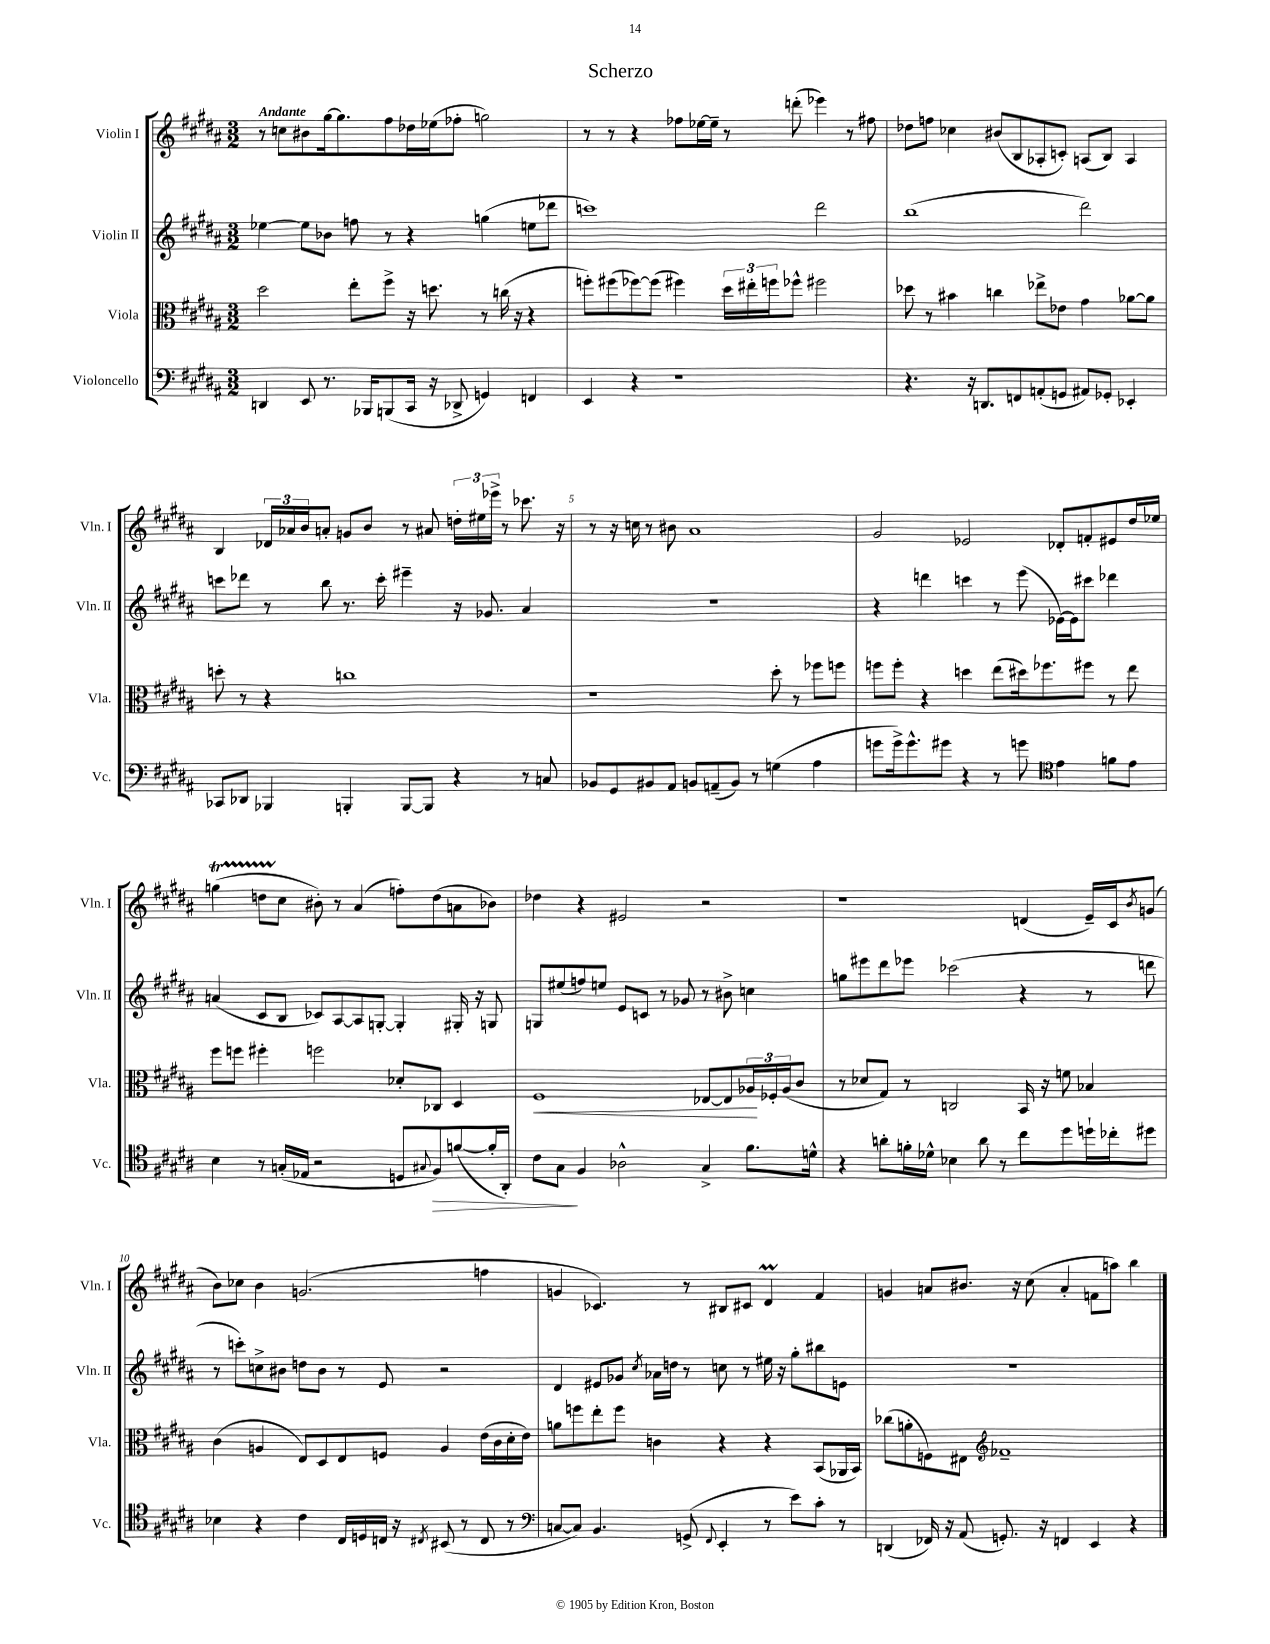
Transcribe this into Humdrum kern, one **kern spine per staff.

**kern	**kern	**kern	**kern
*staff4	*staff3	*staff2	*staff1
*clefF4	*clefC3	*clefG2	*clefG2
*k[f#c#g#d#a#]	*k[f#c#g#d#a#]	*k[f#c#g#d#a#]	*k[f#c#g#d#a#]
*M3/2	*M3/2	*M3/2	*M3/2
4DD	2dd#	[4ee-	8r
.	.	.	8cc
8EE	.	8ee-]	8b#
8.r	.	8b-	[16gg#
.	.	.	8.gg#]
.	8ee'	8ff	.
16BBB-	.	.	.
(8BBB	8ff#^	8r	8ff#
16CC#	16r	4r	16dd-
16r	8.dd	.	(16ee-
8DD-^	.	.	8ff-'
4GG)	8r	(4gg	2gg)
.	(16cc	.	.
.	16r	.	.
4FF	4r	8ee	.
.	.	8ddd-	.
=	=	=	=
4EE	8ff')	1ccc)	8r
.	(8ff#	.	8r
4r	[8ff-)	.	4r
.	(8ff-]	.	.
1r	4ff#)	.	8ff-
.	.	.	[16ee-
.	.	.	16ee-~]
.	24dd#	.	8r
.	24ee#'	.	.
.	24ff	.	.
.	8ff-^^	.	(8ddd'
.	2ff#	2ddd#	4eee-)
.	.	.	8r
.	.	.	8ff#
=	=	=	=
4.r	8dd-	(1bb	8dd-
.	8r	.	8ff
.	4b#	.	4cc-
16r	.	.	.
8.DD	.	.	.
.	4cc	.	(8b#
8FF	.	.	8B
(8AA'	8ee-^	.	8A-'
8GG	8e-	.	8c')
8AA#)	4g#	2ddd#)	(8A
8GG-'	.	.	8B)
4EE-'	[8a-	.	4A
.	8a-]	.	.
=	=	=	=
8CC-	8dd'	8ccc	4B
8DD-	8r	8ddd-	.
4BBB-	4r	8r	24d-
.	.	.	24a-
.	.	.	24b
.	.	8bb	8a'
4BBB'	1cc	8.r	8g
.	.	.	8b
.	.	16ccc'	.
[8BBB	.	4eee#~	8r
8BBB]	.	.	8a#
4r	.	16r	24dd'
.	.	.	24ee#
.	.	8.g-	.
.	.	.	24eee-^
.	.	.	8r
8r	.	4a#	8.ccc-
8C	.	.	.
.	.	.	16r
=	=	=	=
8BB-	1r	1.r	8r
8GG#	.	.	16r
.	.	.	16cc
8BB#	.	.	8r
8AA#	.	.	8b#
8BB	.	.	1a#
(8AA~	.	.	.
8BB)	.	.	.
8r	.	.	.
(4G	8dd#'	.	.
.	8r	.	.
4A#	8ff-	.	.
.	8ff	.	.
=	=	=	=
8g	8ff	4r	2g#
16g^)	8ff'	.	.
8.g^^	.	.	.
.	4r	4ddd	.
8g#	.	.	.
4r	4dd	4ccc	2e-
8r	(8ee	8r	.
8g	16dd#)	(8eee	.
.	8.ff-	.	.
*clefC4	*	*	*
4e	.	[16e-)	8d-'
.	.	16e-]	.
.	8ff#	8ccc#	8f'
8f	8r	4ddd-	8e#
8e	8ee	.	16dd#
.	.	.	16ee-
=	=	=	=
4B	8ff#	(4a	(4gg
.	8ff	.	.
8r	4ff#'	8c#	8dd
(16G'	.	8B	8cc#
16E-	.	.	.
2r	2ff	8c-)	8b#')
.	.	[8A#	8r
.	.	8A#]	(4a#
.	.	[8G'	.
8D	8d-'	4G']	8ff')
8qqG#	.	.	.
8F#)	8C-	.	(8dd
([8f	4D#	16G#'	8a
.	.	16r	.
16f']	.	8G	8b-)
16AA#')	.	.	.
=	=	=	=
8c#	1F#	8G	4dd-
8G#	.	(8ee#	.
4F#	.	8ff)	4r
.	.	8ee	.
2A-^^	.	8e	2e#
.	.	8c	.
.	.	8r	.
.	.	8g-	.
4G#^	[8E-	8r	2r
.	8E-]	8b#^	.
8.f#	24A-	4cc	.
.	24F-'	.	.
.	(24A-	.	.
.	8c#	.	.
16d^^	.	.	.
=	=	=	=
4r	8r	8gg	1r
.	8d-	8eee#	.
8a'	8G#)	8ddd#	.
16f'	8r	8eee-	.
16d-^^	.	.	.
4B-	2C	(2ccc-	.
8a	.	.	.
8r	.	.	.
8cc#	16BB	4r	(4d
.	16r	.	.
8dd#	8f	.	.
16dd`	4B-	8r	16e~)
16cc-'	.	.	16c#
.	.	.	8qb
8dd#	.	8ddd	(8g
=	=	=	=
4B-	(4c#	8r	8b)
.	.	8ccc')	8cc-
4r	4A	8cc^	4b
.	.	8b#	.
4c#	8E)	8dd	(2.g
.	8D#	8b#	.
16C#	8E	8r	.
16D	.	.	.
16C	8F	8e	.
16r	.	.	.
8qC#	.	.	.
(8BB#	4A	2r	.
8r	.	.	.
8C#	(16e	.	4ff
.	16c#	.	.
8r	16d#'	.	.
.	16e)	.	.
=	=	=	=
*clefF4	*	*	*
[8C	8a	4d#	4g
8C])	8ff	.	.
4.BB	8ee'	8e#	4.c-)
.	8ff	8g-	.
.	.	8qcc#	.
.	4c	16a-	.
.	.	16dd	.
(8GG^	.	8r	8r
8qqFF#	.	.	.
4EE'	4r	8cc	8B#
.	.	8r	8c#
8r	4r	16ee#	4d#
.	.	16r	.
8e)	.	8gg#'	.
8c#'	(8BB	8bb#	4f#
8r	16AA-	8e	.
.	16BB)	.	.
=	=	=	=
(4DD	(8cc-	1.r	4g
.	8a'	.	.
16FF-)	8F)	.	8a
16r	.	.	.
(8AA#	8E#	.	8.b#
*	*clefG2	*	*
8.GG')	1f-~	.	.
.	.	.	16r
.	.	.	(8cc#
16r	.	.	.
4FF	.	.	4a'
4EE	.	.	8f
.	.	.	8aa)
4r	.	.	4bb
==	==	==	==
*-	*-	*-	*-
